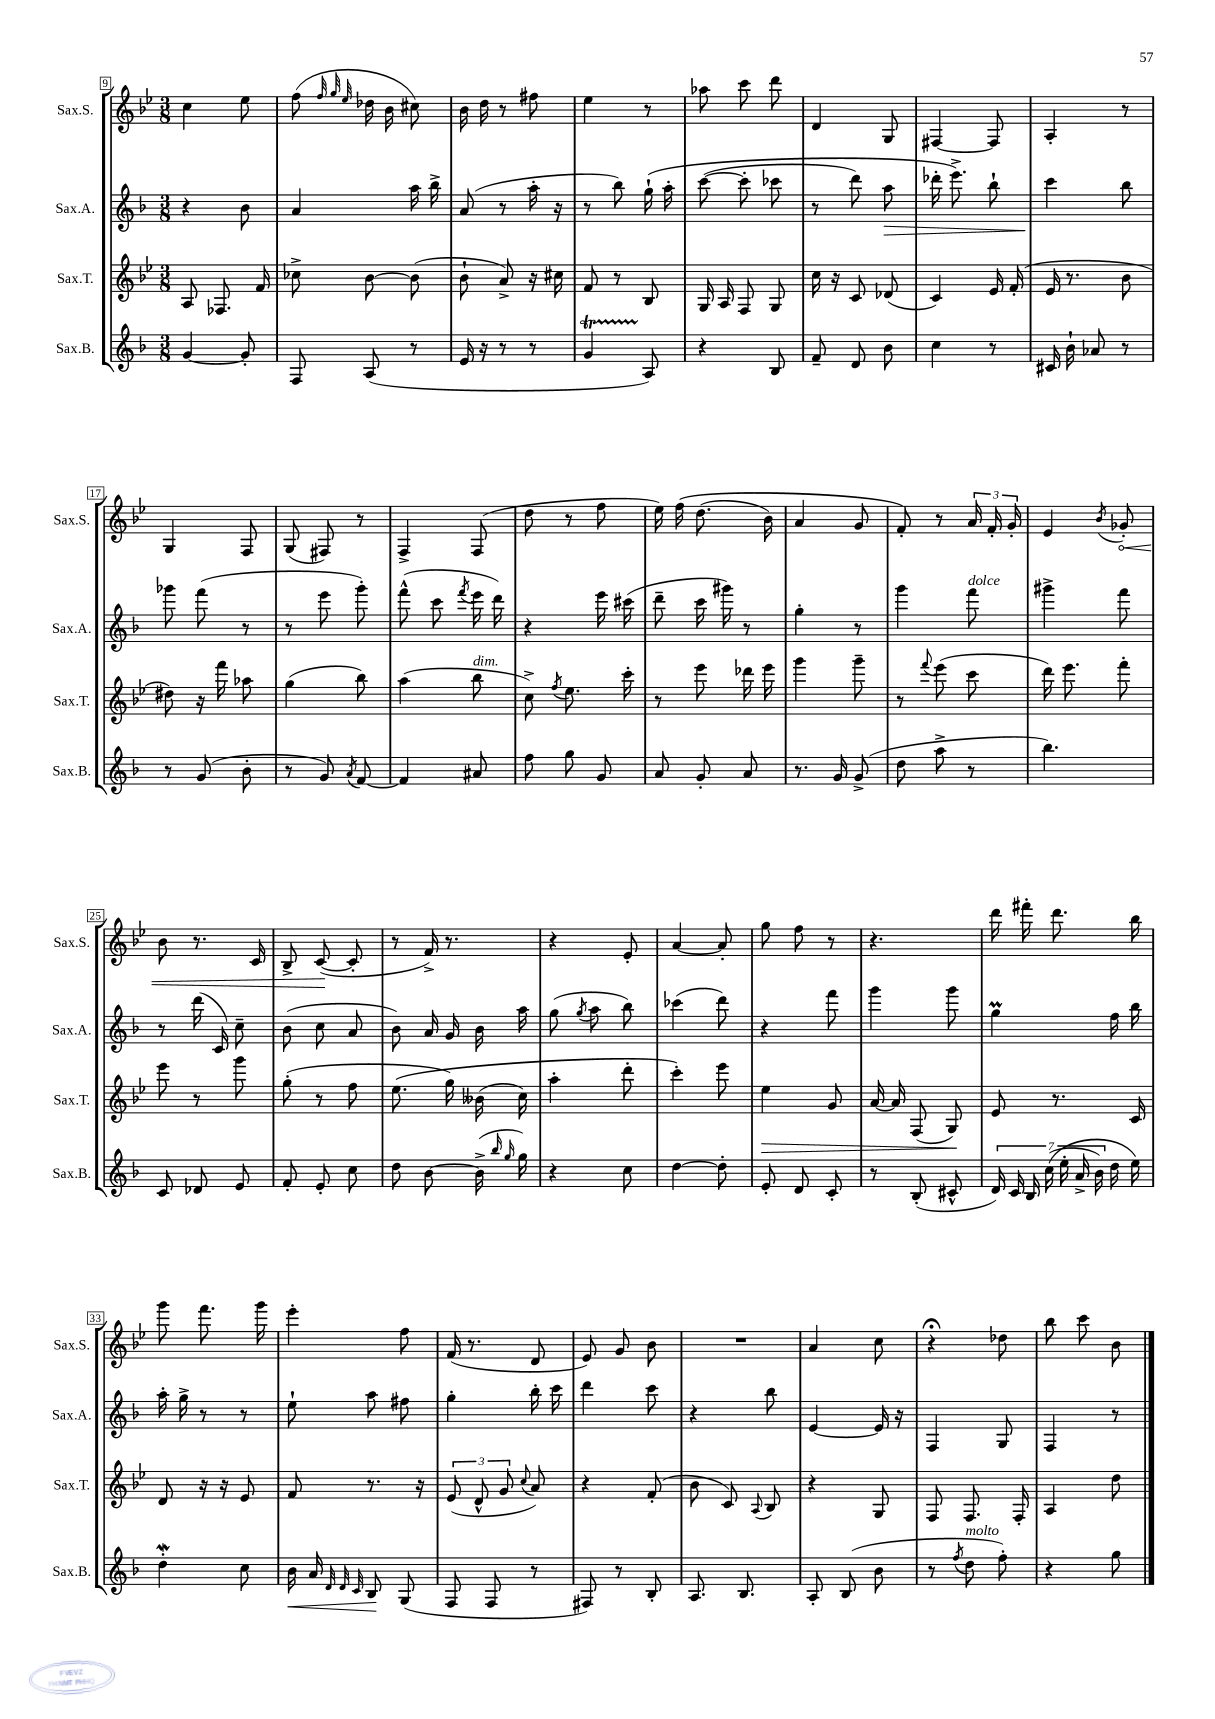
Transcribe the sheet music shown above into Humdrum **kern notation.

**kern	**dynam	**kern	**dynam	**kern	**dynam	**kern	**dynam
*part4	*part4	*part3	*part3	*part2	*part2	*part1	*part1
*staff4	*staff4	*staff3	*staff3	*staff2	*staff2	*staff1	*staff1
*I"Sax.B.	*	*I"Sax.T.	*	*I"Sax.A.	*	*I"Sax.S.	*
*I'Sax.B.	*	*I'Sax.T.	*	*I'Sax.A.	*	*I'Sax.S.	*
*clefG2	*	*clefG2	*	*clefG2	*	*clefG2	*
*k[b-]	*	*k[b-e-]	*	*k[b-]	*	*k[b-e-]	*
*M3/8	*	*M3/8	*	*M3/8	*	*M3/8	*
=9	=9	=9	=9	=9	=9	=9	=9
[4g/	.	8A/	.	4r	.	4cc\	.
.	.	8.F-X/	.	.	.	.	.
8g'/]	.	.	.	8b-\	.	8ee-\	.
.	.	16f/	.	.	.	.	.
=10	=10	=10	=10	=10	=10	=10	=10
8F/	.	8cc-X^\	.	4a/	.	(8ff\	.
.	.	.	.	.	.	32qqff/	.
.	.	.	.	.	.	32qqgg/	.
.	.	.	.	.	.	32qqee-/	.
(8A/	.	[8b-\	.	.	.	16dd-X\	.
.	.	.	.	.	.	16b-\	.
8r	.	(8b-\]	.	16aa\	.	8cc#X\)	.
.	.	.	.	16bb-^\	.	.	.
=11	=11	=11	=11	=11	=11	=11	=11
16e/	.	8b-`\	.	(8a/	.	16b-\	.
16r	.	.	.	.	.	16dd\	.
8r	.	8a^/)	.	8r	.	8r	.
8r	.	16r	.	16aa'\	.	8ff#X\	.
.	.	16cc#X\	.	16r	.	.	.
=12	=12	=12	=12	=12	=12	=12	=12
4gT/	.	8f/	.	8r	.	4ee-\	.
.	.	8r	.	8bb-\)	.	.	.
8A/)	.	8B-/	.	(16gg`\	.	8r	.
.	.	.	.	16aa'\	.	.	.
=13	=13	=13	=13	=13	=13	=13	=13
4r	.	16G/	.	([8ccc\	.	8aa-X\	.
.	.	16A/	.	.	.	.	.
.	.	8F/	.	8ccc'\]	.	8ccc\	.
8B-/	.	8G/	.	8ccc-X\	.	8ddd\	.
=14	=14	=14	=14	=14	=14	=14	=14
8f~/	.	16cc\	.	8r	.	4d/	.
.	.	16r	.	.	.	.	.
8d/	.	8c/	.	8ddd\)	.	.	.
!	!	!	!	!	!LO:HP:b	!	!
8b-\	.	(8d-X/	.	8aa\	>	8G/	.
=15	=15	=15	=15	=15	=15	=15	=15
4cc\	.	4c/)	.	16ddd-X'\	.	[4F#X/	.
.	.	.	.	8.eee^\)	.	.	.
8r	.	16e-/	.	8bb-`\	.	8F#/]	.
.	.	(16f'/	.	.	.	.	.
=16	=16	=16	=16	=16	=16	=16	=16
16c#X/	.	16e-/	.	4ccc\	.	4A'/	.
16b-`\	.	8.r	.	.	.	.	.
8a-X/	.	.	.	.	.	.	.
8r	.	8b-\	.	8bb-\	]	8r	.
!!LO:LB:g=z
=17	=17	=17	=17	=17	=17	=17	=17
8r	.	8dd#X\)	.	8ggg-X\	.	4G/	.
(8g/	.	16r	.	(8fff\	.	.	.
.	.	16fff\	.	.	.	.	.
8b-'\	.	8aa-X\	.	8r	.	8F/	.
=18	=18	=18	=18	=18	=18	=18	=18
8r	.	(4gg\	.	8r	.	(8G/	.
8g/)	.	.	.	8eee\	.	8F#X/)	.
8qa/	.	.	.	.	.	.	.
[8f/	.	8bb-\)	.	8ggg'\)	.	8r	.
=19	=19	=19	=19	=19	=19	=19	=19
4f/]	.	(4aa\	.	(8fff^^\	.	4F^/	.
.	.	.	.	8ccc\	.	.	.
.	.	.	.	8qfff/	.	.	.
!	!	!LO:TX:a:i:t=dim.	!	!	!	!	!
8a#X/	.	8bb-\	.	16eee\	.	(8F/	.
.	.	.	.	16ddd\)	.	.	.
=20	=20	=20	=20	=20	=20	=20	=20
8ff\	.	8cc^\)	.	4r	.	8dd\	.
.	.	8qff/	.	.	.	.	.
8gg\	.	8.ee-\	.	.	.	8r	.
8g/	.	.	.	16eee\	.	8ff\	.
.	.	16ccc'\	.	(16ccc#X\	.	.	.
=21	=21	=21	=21	=21	=21	=21	=21
8a/	.	8r	.	8ddd~\	.	16ee-\)	.
.	.	.	.	.	.	(16ff\	.
8g'/	.	8eee-\	.	16ccc\	.	(8.dd\	.
.	.	.	.	16ggg#X\)	.	.	.
8a/	.	16ddd-X\	.	8r	.	.	.
.	.	16eee-\	.	.	.	16b-\)	.
=22	=22	=22	=22	=22	=22	=22	=22
8.r	.	4ggg\	.	4gg'\	.	4a/	.
16g/	.	.	.	.	.	.	.
(8g^/	.	8ggg~\	.	8r	.	8g/	.
=23	=23	=23	=23	=23	=23	=23	=23
8dd\	.	8r	.	4ggg\	.	8f'/)	.
.	.	8qqfff/	.	.	.	.	.
8aa^\	.	(8eee-\	.	.	.	8r	.
!	!	!	!	!LO:TX:a:i:t=dolce	!	!	!
8r	.	8ccc\	.	8fff\	.	24a/	.
.	.	.	.	.	.	24f'/	.
.	.	.	.	.	.	24g'/	.
=24	=24	=24	=24	=24	=24	=24	=24
4.bb-\)	.	16ddd\)	.	4ggg#X^\	.	4e-/	.
.	.	8.eee-\	.	.	.	.	.
.	.	.	.	.	.	8qb-/	.
!	!	!	!	!	!	!	!LO:HP:b
.	.	8fff'\	.	8fff\	.	8g-X'/	<
!!LO:LB:g=z
=25	=25	=25	=25	=25	=25	=25	=25
8c/	.	8eee-\	.	8r	.	8b-\	.
8d-X/	.	8r	.	(16ddd\	.	8.r	.
.	.	.	.	16c/)	.	.	.
8e/	.	8ggg\	.	8cc~\	.	.	.
.	.	.	.	.	.	16c/	.
=26	=26	=26	=26	=26	=26	=26	=26
8f'/	.	(8gg'\	.	(8b-\	.	8B-^/	.
8e'/	.	8r	.	8cc\	.	([8c/	.
8cc\	.	8ff\	.	8a/	.	8c'/]	[
=27	=27	=27	=27	=27	=27	=27	=27
8dd\	.	(8.ee-\	.	8b-\)	.	8r	.
[8b-\	.	.	.	16a/	.	16f^/)	.
.	.	16gg\)	.	16g/	.	8.r	.
(16b-^\]	.	(16b--X\	.	16b-\	.	.	.
16qqbb-/	.	.	.	.	.	.	.
16qqgg/	.	.	.	.	.	.	.
16gg\)	.	16cc\)	.	16aa\	.	.	.
=28	=28	=28	=28	=28	=28	=28	=28
4r	.	4aa'\	.	(8gg\	.	4r	.
.	.	.	.	8qgg/	.	.	.
.	.	.	.	8aa\	.	.	.
8cc\	.	8ddd'\	.	8bb-\)	.	8e-'/	.
=29	=29	=29	=29	=29	=29	=29	=29
[4dd\	.	4ccc'\)	.	(4ccc-X\	.	[4a/	.
8dd'\]	.	8eee-\	.	8ddd\)	.	8a'/]	.
=30	=30	=30	=30	=30	=30	=30	=30
!	!	!	!LO:HP:b	!	!	!	!
8e'/	.	4ee-\	>	4r	.	8gg\	.
8d/	.	.	.	.	.	8ff\	.
8c'/	.	8g/	.	8fff\	.	8r	.
=31	=31	=31	=31	=31	=31	=31	=31
8r	.	[16a/	.	4ggg\	.	4.r	.
.	.	16a/]	.	.	.	.	.
(8B-'/	.	(8F/	.	.	.	.	.
8c#X^^/	.	8G/)	.	8ggg\	.	.	.
.	.	.	]	.	.	.	.
=32	=32	=32	=32	=32	=32	=32	=32
28d/)	.	8e-/	.	4ggM\	.	16ddd\	.
28c/	.	.	.	.	.	.	.
.	.	.	.	.	.	16fff#X'\	.
28B-/	.	.	.	.	.	.	.
((28cc\	.	.	.	.	.	.	.
.	.	8.r	.	.	.	8.ddd\	.
28ee'\	.	.	.	.	.	.	.
28a^/	.	.	.	.	.	.	.
28b-\)	.	.	.	.	.	.	.
16dd\	.	.	.	16ff\	.	.	.
16ee\)	.	16c/	.	16bb-\	.	16bb-\	.
!!LO:LB:g=z
=33	=33	=33	=33	=33	=33	=33	=33
4ddW'\	.	8d/	.	16aa'\	.	8ggg\	.
.	.	.	.	16gg^\	.	.	.
.	.	16r	.	8r	.	8.fff\	.
.	.	16r	.	.	.	.	.
8cc\	.	8e-/	.	8r	.	.	.
.	.	.	.	.	.	16ggg\	.
=34	=34	=34	=34	=34	=34	=34	=34
!	!LO:HP:b	!	!	!	!	!	!
16b-\	<	8f/	.	8ee`\	.	4eee-'\	.
16a/	.	.	.	.	.	.	.
32qqd/	.	.	.	.	.	.	.
32qqd/	.	.	.	.	.	.	.
32qqc/	.	.	.	.	.	.	.
8B-/	.	8.r	.	8aa\	.	.	.
(8G/	[	.	.	8ff#X\	.	8ff\	.
.	.	16r	.	.	.	.	.
=35	=35	=35	=35	=35	=35	=35	=35
8F/	.	(12e-/	.	4gg'\	.	(16f/	.
.	.	.	.	.	.	8.r	.
.	.	12d^^/	.	.	.	.	.
8F/	.	.	.	.	.	.	.
.	.	12g/	.	.	.	.	.
.	.	8qqcc/	.	.	.	.	.
8r	.	8a/)	.	16bb-'\	.	8d/	.
.	.	.	.	16ccc\	.	.	.
=36	=36	=36	=36	=36	=36	=36	=36
8F#X/)	.	4r	.	4ddd\	.	8e-/)	.
8r	.	.	.	.	.	8g/	.
8B-'/	.	(8f'/	.	8ccc\	.	8b-\	.
=37	=37	=37	=37	=37	=37	=37	=37
8.A/	.	8b-\	.	4r	.	4.r	.
.	.	8c/)	.	.	.	.	.
8.B-/	.	.	.	.	.	.	.
.	.	8qqA/	.	.	.	.	.
.	.	8B-/	.	8bb-\	.	.	.
=38	=38	=38	=38	=38	=38	=38	=38
8A'/	.	4r	.	[4e/	.	4a/	.
(8B-/	.	.	.	.	.	.	.
8b-\	.	8G/	.	16e/]	.	8cc\	.
.	.	.	.	16r	.	.	.
=39	=39	=39	=39	=39	=39	=39	=39
8r	.	8F/	.	4F/	.	4r;<	.
8qff/	.	.	.	.	.	.	.
!LO:TX:a:i:t=molto	!	!	!	!	!	!	!
8dd\	.	8.F/	.	.	.	.	.
8ff'\)	.	.	.	8G/	.	8dd-X\	.
.	.	16F'/	.	.	.	.	.
=40	=40	=40	=40	=40	=40	=40	=40
4r	.	4A/	.	4F/	.	8bb-\	.
.	.	.	.	.	.	8ccc\	.
8gg\	.	8dd\	.	8r	.	8b-\	.
==	==	==	==	==	==	==	==
*-	*-	*-	*-	*-	*-	*-	*-
